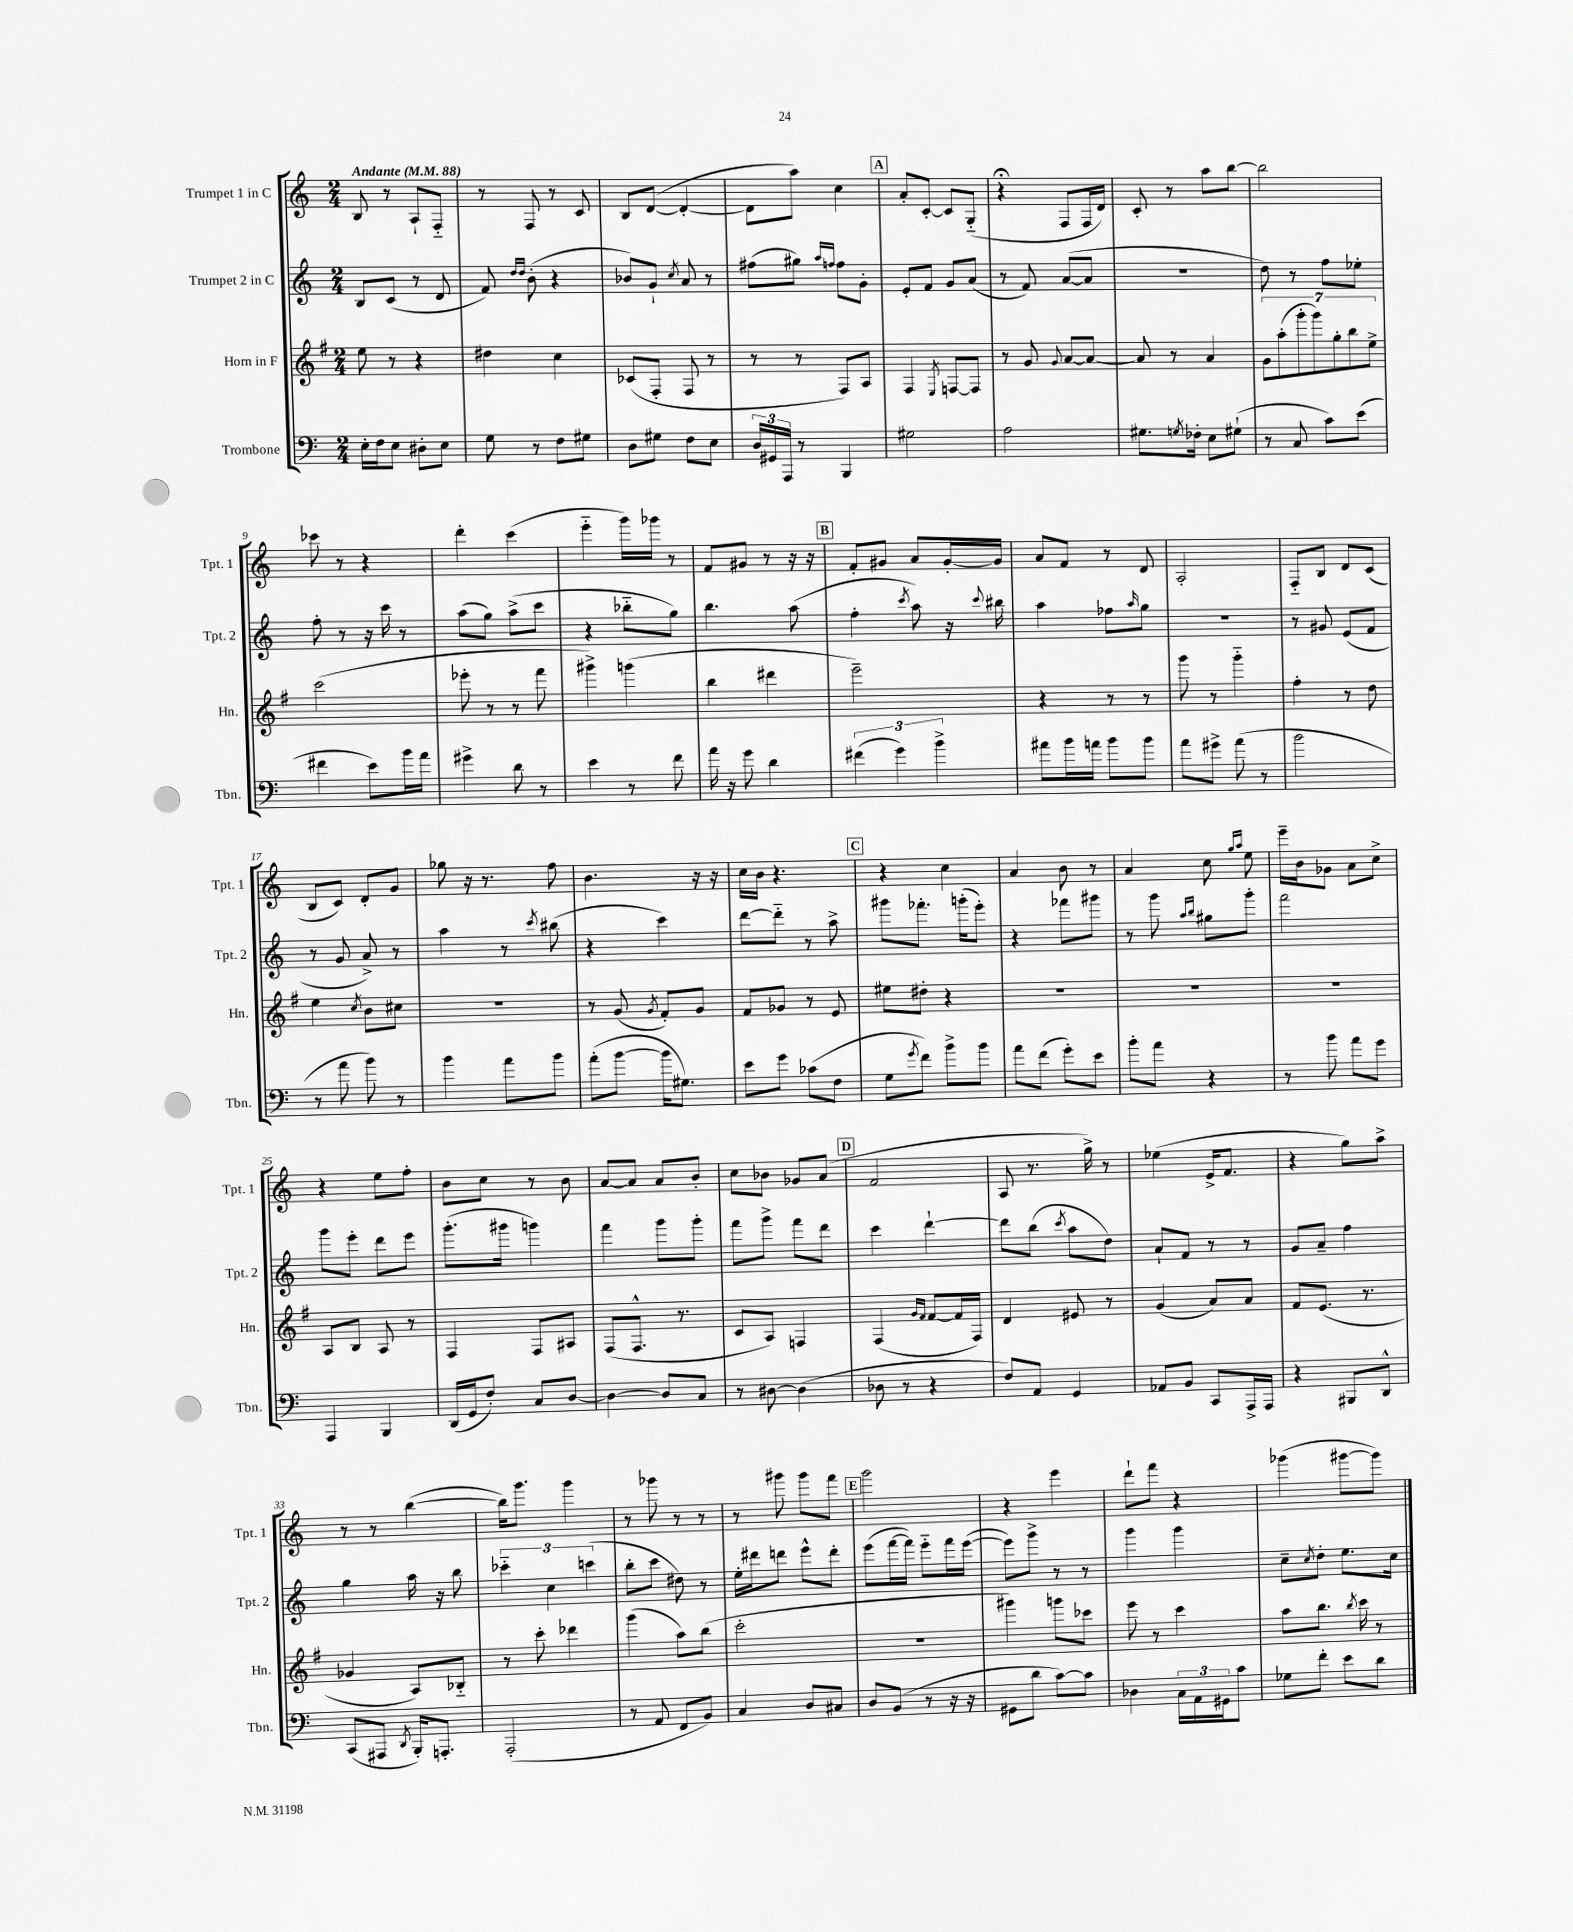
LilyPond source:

<<
\new StaffGroup <<
\new Staff = "s0" \with { instrumentName = "Trumpet 1 in C" shortInstrumentName = "Tpt. 1" } {
    \clef treble \key c \major \numericTimeSignature \time 2/4 \tempo "Andante" 4 = 88
    b8 r8 a8-! f8-_ |
    r8 f8 r8 c'8 |
    b8 d'8~( d'4~-. |
    d'8 a''8) c''4 |
    \mark \markup { \box "A" } a'8-. c'8~-. c'8 g8-_( |
    r4\fermata f8 f16 d'16) |
    c'8-. r8 a''8 b''8~ |
    b''2 |
    ces'''8 r8 r4 |
    d'''4-. c'''4( |
    e'''4-_ g'''16) ges'''16 r8 |
    f'8 gis'8 r8 r16 r16 |
    \mark \markup { \box "B" } f'8-. gis'8 a'8 gis'16~-. gis'16 |
    a'8 f'8 r8 d'8 |
    a2-. |
    f8-_ b8 d'8 c'8( |
    b8 c'8) d'8-. g'8 |
    ges''8 r16 r8. f''8 |
    b'4. r16 r16 |
    c''16 b'16 r4. |
    \mark \markup { \box "C" } r4 c''4 |
    a'4 b'8 r8 |
    a'4 c''8 \grace { g''16 a''16 } e''8 |
    e'''16-- b'16 ges'8 a'8 c''8-> |
    r4 e''8 f''8-. |
    b'8 c''8 r8 b'8 |
    a'8~ a'8 a'8 b'8-. |
    c''8 bes'8 ges'8 a'8( |
    \mark \markup { \box "D" } f'2 |
    a8 r8. g''16->) r8 |
    ees''4( e'16-> f'8. |
    r4 g''8) a''8-> |
    r8 r8 b''4~( |
    b''16) g'''8. g'''4 |
    r8 ges'''8 r8 r8 |
    r8 gis'''8 gis'''8 f'''8 |
    \mark \markup { \box "E" } g'''2 |
    r4 e'''4 |
    d'''8-! f'''8 r4 |
    ges'''4( gis'''8~ gis'''8) \bar "|." |
}
\new Staff = "s1" \with { instrumentName = "Trumpet 2 in C" shortInstrumentName = "Tpt. 2" } {
    \clef treble \key c \major \numericTimeSignature \time 2/4
    b8 c'8( r8 d'8 |
    f'8) \grace { d''16 d''16 } b'8-.( r4 |
    bes'8) g'8-! \acciaccatura { c''8 } a'8 r8 |
    fis''8( gis''8) \grace { a''16 f''16 } f''8 g'8-. |
    \mark \markup { \box "A" } e'8-. f'8 g'8 a'8( |
    r8 f'8) a'8~( a'8 |
    R2 |
    d''8) r8 f''8 ees''8-. |
    f''8-. r8 r16 c'''16 r8 |
    a''8( g''8) a''8->( c'''8 |
    r4 bes''8-_ g''8) |
    b''4. a''8( |
    \mark \markup { \box "B" } f''4-. \acciaccatura { c'''8 } a''8) r16 \appoggiatura { c'''8 } bis''16 |
    a''4 fes''8 \grace { a''16 } g''8 |
    r2 |
    r8 gis'8 e'8( f'8 |
    r8 g'8 a'8->) r8 |
    a''4 r8 \acciaccatura { c'''8 } bis''8( |
    r4 c'''4) |
    d'''8~ d'''8-_ r8 a''8-> |
    \mark \markup { \box "C" } gis'''8 fes'''8.-. g'''16-.( e'''8-.) |
    r4 fes'''8 gis'''8 |
    r8 g'''8 \grace { a''16 b''16 } gis''8 g'''8-. |
    f'''2 |
    g'''8 e'''8-. d'''8 e'''8 |
    g'''8.-.( gis'''16 g'''4) |
    f'''4 g'''8 g'''8-. |
    f'''8 g'''8-> f'''8 d'''8 |
    \mark \markup { \box "D" } c'''4 d'''4~-! |
    d'''8 b''8( \acciaccatura { c'''8 } a''8 d''8) |
    a'8-! f'8 r8 r8 |
    g'8 a'8-- f''4 |
    g''4 a''16 r16 b''8 |
    \tuplet 3/2 { ces'''4-_ c''4 c'''4( } |
    b''8-. c'''8 dis''8) r8 |
    e''16-. dis'''16 d'''8 e'''8-^ d'''8-. |
    \mark \markup { \box "E" } e'''8( f'''16~ f'''16) e'''8-_ f'''16 e'''16~( |
    e'''8) g'''8-> r8 r8 |
    g'''4 g'''4 |
    c''8-- \acciaccatura { c''8 } d''8-. e''8. c''16 \bar "|." |
}
\new Staff = "s2" \with { instrumentName = "Horn in F" shortInstrumentName = "Hn." } {
    \clef treble \key g \major \numericTimeSignature \time 2/4
    e''8 r8 r4 |
    dis''4 c''4 |
    ces'8( fis8-. fis8 r8 |
    r8 r8 fis8) a8 |
    \mark \markup { \box "A" } fis4 \acciaccatura { e8 } f8~ f8 |
    r8 g'8 \appoggiatura { g'8 } a'8~ a'8~ |
    a'8 r8 a'4 |
    \tuplet 7/4 { g'8 a''8-.( g'''8-. g'''8) g''8-. b''8 e''8-> } |
    c'''2( |
    ees'''8-. r8 r8 fis'''8 |
    gis'''4->) g'''4( |
    b''4 dis'''4 |
    \mark \markup { \box "B" } e'''2--) |
    r4 r8 r8 |
    g'''8 r8 g'''4-_ |
    fis''4-. r8 d''8 |
    e''4 \acciaccatura { c''8 } b'8 cis''8 |
    r2 |
    r8 g'8( \acciaccatura { g'8 } fis'8-.) g'8 |
    fis'8 ges'8 r8 e'8 |
    \mark \markup { \box "C" } eis''8 dis''8-. r4 |
    R2 |
    R2 |
    R2 |
    a8 b8 a8 r8 |
    fis4 fis8 ais8 |
    fis8( fis8.-^ r8. |
    c'8 a8) f4 |
    \mark \markup { \box "D" } fis4( \grace { g'16 fis'16 } fis'8~ fis'16 fis16) |
    d'4 eis'8 r8 |
    g'4( a'8) a'8 |
    fis'8 e'8.( r8. |
    ges'4 a8) bes8-_ |
    r8 c'''8-. des'''4 |
    g'''4( a''8) b''8( |
    c'''2-. |
    \mark \markup { \box "E" } R2 |
    gis'''4) g'''8 ces'''8 |
    e'''8 r8 c'''4 |
    a''8 b''8. \acciaccatura { b''8 } c'''16 r8 \bar "|." |
}
\new Staff = "s3" \with { instrumentName = "Trombone" shortInstrumentName = "Tbn." } {
    \clef bass \key c \major \numericTimeSignature \time 2/4
    e16-. f16 e8 dis8-. e8 |
    g8 r8 f8 gis8 |
    d8 gis8 f8 e8 |
    \tuplet 3/2 { d16 gis,16 a,,16 } r8 b,,4 |
    \mark \markup { \box "A" } gis2 |
    a2 |
    gis8. \acciaccatura { g8 } fes16-. e8 gis8-!( |
    r8 c8 c'8) e'8( |
    fis'4 e'8) b'16 a'16 |
    gis'4-> d'8 r8 |
    e'4 r8 f'8 |
    a'16 r16 g'8 d'4 |
    \mark \markup { \box "B" } \tuplet 3/2 { fis'4( g'4) b'4-> } |
    ais'8 b'16 a'16 b'8 b'8 |
    a'8 gis'8-> a'8( r8 |
    b'2 |
    r8 a'8 b'8) r8 |
    b'4 a'8 b'8 |
    a'8-.( b'8~ b'16 gis8.) |
    e'8 g'8 ces'8( f8 |
    \mark \markup { \box "C" } g8 \acciaccatura { g'8 } f'8) b'8-> b'8 |
    a'8 f'8( g'8-.) e'8 |
    b'8-. a'8 r4 |
    r8 b'8 a'8 g'8 |
    a,,4 b,,4 |
    d,16( g,16 f8-.) c8 d8~ |
    d4~ d8 c8 |
    r8 dis8~ dis4( |
    \mark \markup { \box "D" } des8 r8 r4 |
    f8) a,8 g,4 |
    aes,8 b,8 c,8 a,,16-> a,,16 |
    r4 bis,,8 d,8-^ |
    c,8( ais,,8 \acciaccatura { d,8 } b,,16-.) a,,8.-. |
    a,,2-.( |
    r8 a,8 f,8 b,8) |
    c4 d8 cis8 |
    \mark \markup { \box "E" } d8 b,8( r8 r16 r16 |
    gis,8 d'8 c'8~) c'8 |
    des4 \tuplet 3/2 { c16 a,16 gis,16 } c'8 |
    ges8 f'8-. e'8 d'8 \bar "|." |
}
>>
>>
